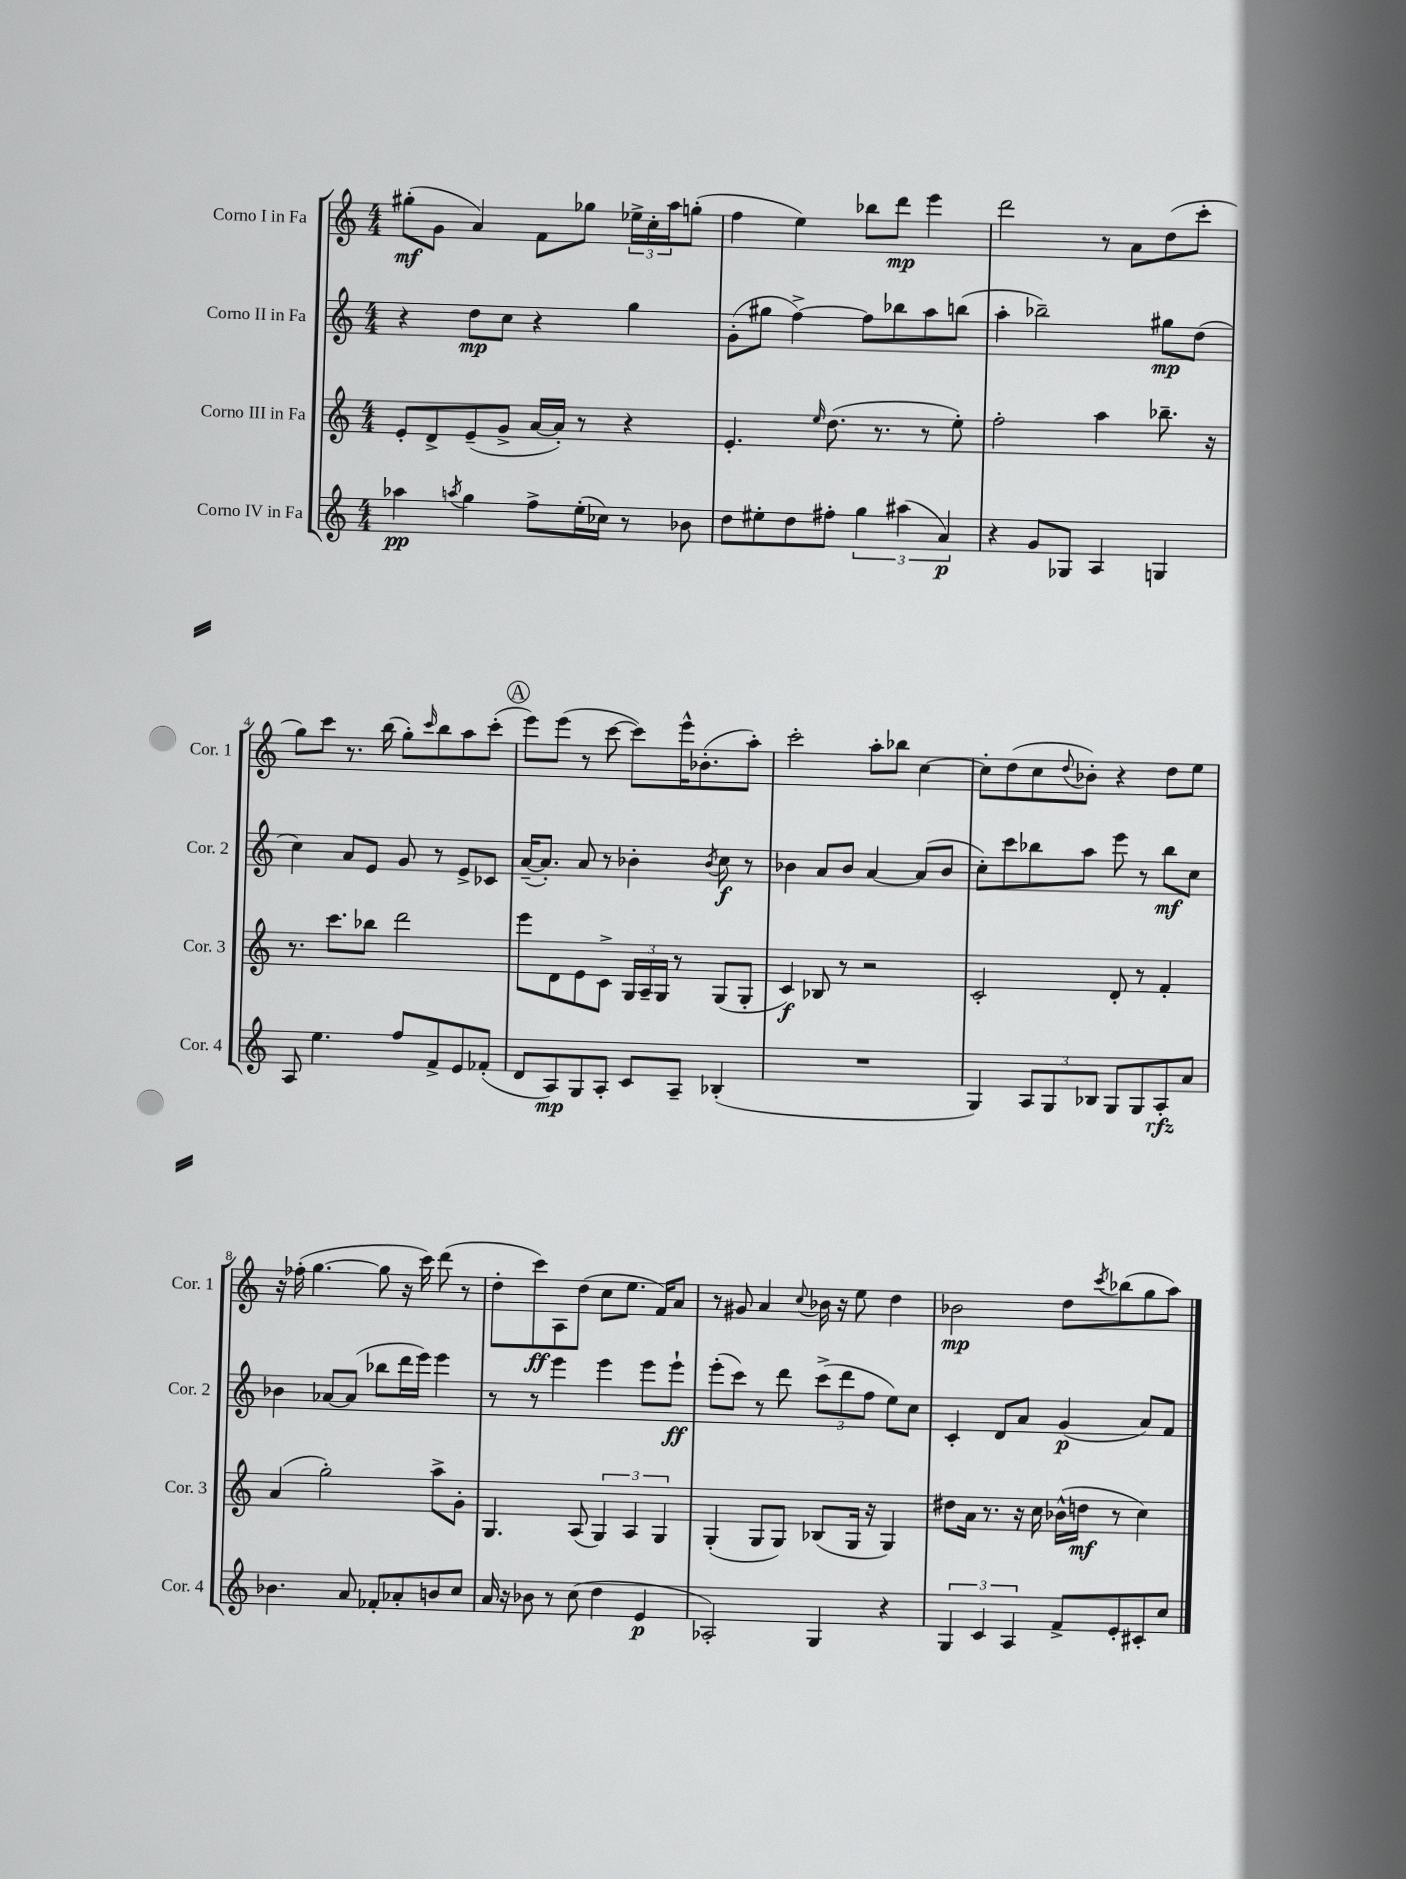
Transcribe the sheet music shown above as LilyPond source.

<<
\new StaffGroup <<
\new Staff = "s0" \with { instrumentName = "Corno I in Fa" shortInstrumentName = "Cor. 1" } {
    \clef treble \key c \major \numericTimeSignature \time 4/4
    gis''8-.\mf( g'8 a'4) f'8 ges''8 \tuplet 3/2 { ees''16-> c''16-. a''16 } g''8-.( |
    f''4 e''4) bes''8 d'''8\mp e'''4 |
    d'''2 r8 a'8 d''8( c'''8-. |
    g''8) c'''8 r8. b''16( g''8-.) \grace { c'''16 } b''8 a''8 c'''8-.( |
    \mark \markup { \circle "A" } e'''8) e'''8( r8 c'''8~ c'''8) e'''16-^ bes'8.-.( a''8-.) |
    c'''2-. a''8-. bes''8 c''4~ |
    c''8-. d''8( c''8 \appoggiatura { d''8 } bes'8-.) r4 d''8 e''8 |
    r16 fes''16-.( g''4.~ g''8 r16 c'''16) d'''8( r8 |
    d''8-. c'''8\ff) a8 d''8( c''8 e''8. f'16) a'8 |
    r8 gis'8 a'4 \appoggiatura { c''8 } bes'16 r16 e''8 d''4 |
    bes'2\mp d''8 \acciaccatura { c'''8 } bes''8( g''8 a''8) \bar "|." |
}
\new Staff = "s1" \with { instrumentName = "Corno II in Fa" shortInstrumentName = "Cor. 2" } {
    \clef treble \key c \major \numericTimeSignature \time 4/4
    r4 d''8\mp c''8 r4 g''4 |
    g'8-.( gis''8 f''4~->) f''8 bes''8 a''8 b''8( |
    a''4-. bes''2--) gis''8\mp d''8( |
    c''4) a'8 e'8 g'8 r8 e'8-> ces'8 |
    \mark \markup { \circle "A" } a'16~--( a'8.-.) a'8 r8 bes'4-. \acciaccatura { bes'8 } c''8\f r8 |
    bes'4 a'8 bes'8 a'4~ a'8( bes'8 |
    c''8-.) c'''8 bes''8 a''8 e'''8 r8 bes''8\mf c''8 |
    bes'4 aes'8~ aes'8( bes''8 d'''16 e'''16) e'''4 |
    r8 r8 e'''4 e'''4 e'''8 e'''8-!\ff |
    e'''8-.( c'''8) r8 d'''8 \tuplet 3/2 { c'''8->( d'''8 f''8 } e''8) c''8 |
    c'4-. d'8 a'8 g'4\p( a'8) f'8 \bar "|." |
}
\new Staff = "s2" \with { instrumentName = "Corno III in Fa" shortInstrumentName = "Cor. 3" } {
    \clef treble \key c \major \numericTimeSignature \time 4/4
    e'8-. d'8-> e'8--( g'8-> a'16~ a'16-.) r8 r4 |
    e'4.-. \grace { e''16 } d''8.( r8. r8 e''8-.) |
    f''2-. a''4 bes''8.-- r16 |
    r8. c'''8. bes''8 d'''2 |
    \mark \markup { \circle "A" } e'''8 d'8 e'8 c'8-> \tuplet 3/2 { g16 a16-- g16 } r8 g8( g8-. |
    c'4\f) bes8 r8 r2 |
    c'2-. d'8-. r8 f'4-. |
    a'4( g''2-.) a''8-> g'8-. |
    g4. a8( \tuplet 3/2 { g4) a4 g4 } |
    g4-.( g8 g8) bes8( g16 r16 g4) |
    dis''8 a'16 r8. r16 c''16 bes'16-^( d''16\mf r8 c''4) \bar "|." |
}
\new Staff = "s3" \with { instrumentName = "Corno IV in Fa" shortInstrumentName = "Cor. 4" } {
    \clef treble \key c \major \numericTimeSignature \time 4/4
    aes''4\pp \acciaccatura { a''8 } g''4 f''8-> e''16-.( ces''16) r8 bes'8 |
    d''8 eis''8-. d''8 fis''8-. \tuplet 3/2 { g''4 ais''4( a'4\p) } |
    r4 g'8 ges8 a4 g4 |
    a8 e''4. f''8 f'8-> e'8 fes'8-.( |
    \mark \markup { \circle "A" } d'8 a8\mp) g8 a8-. c'8 a8-- bes4-.( |
    R1 |
    g4) \tuplet 3/2 { a8 g8 bes8 } g8 g8 a8-.\rfz a'8 |
    bes'4. a'8 fes'8-. aes'8-. b'8 c''8 |
    a'16 r16 bes'8 r8 c''8( d''4 e'4\p |
    aes2-.) g4 r4 |
    \tuplet 3/2 { g4 c'4 a4 } f'8-> e'8-. cis'8-. c''8 \bar "|." |
}
>>
>>
